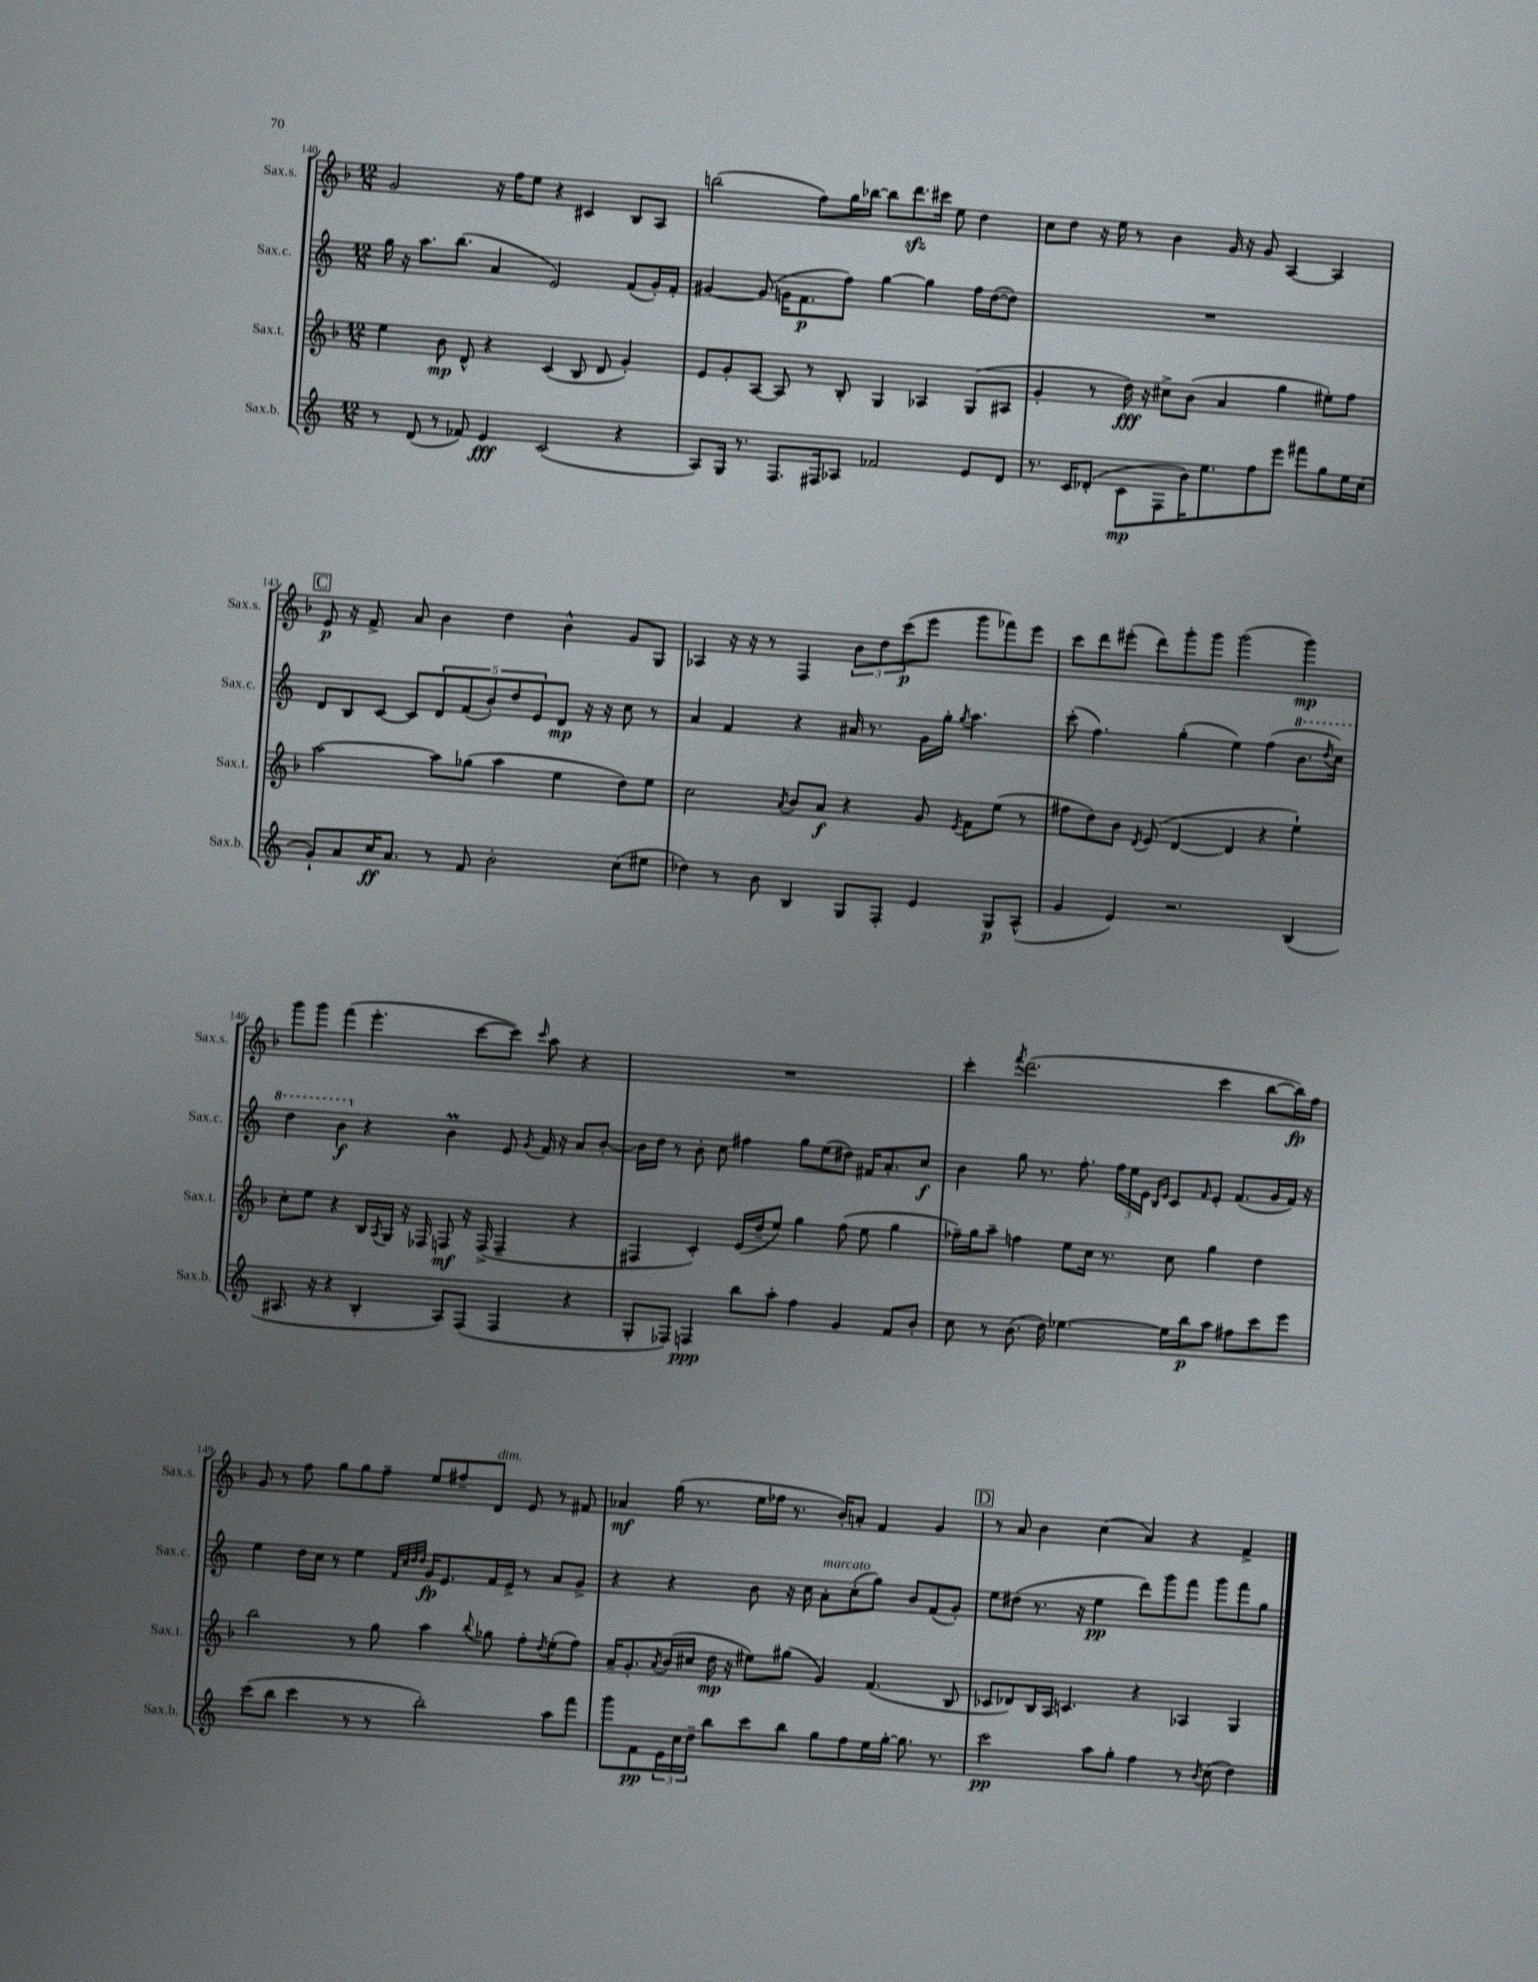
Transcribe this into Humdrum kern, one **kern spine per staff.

**kern	**kern	**kern	**kern
*staff4	*staff3	*staff2	*staff1
*clefG2	*clefG2	*clefG2	*clefG2
*k[]	*k[b-]	*k[]	*k[b-]
*M12/8	*M12/8	*M12/8	*M12/8
8r	4ee	16gg	2g
.	.	16r	.
(8d	.	8.aa	.
8r	8b-	.	.
.	.	(8.bb	.
8f-)	8d^^	.	.
4e	4r	4a	16r
.	.	.	16ff
.	.	.	8ee
(2c	(4c	2e)	4r
.	8B-	.	4c#
.	8d	.	.
4r	4g')	(8f	8B-
.	.	16g')	8A
.	.	16f'	.
=	=	=	=
8A)	8e	[4g#	(2bb
16G	8g'	.	.
8.r	.	.	.
.	[8A	(8g#]	.
8.F	8A]	16g	.
.	.	8.f	.
.	8r	.	8ff)
16F#	.	.	.
8A-	8B-'	8ff)	16gg
.	.	.	[16bb-
2f-	4G	[4gg	8bb-]
.	.	.	8.ddd
.	4A-	4gg]	.
.	.	.	16ccc#
.	.	.	8ee
8e	(8G	16ff	4dd
.	.	([16dd	.
8d	8A#	8dd])	.
=	=	=	=
8.r	4g'	1.r	8cc
.	.	.	8dd
16c	.	.	.
(8d-'	8r	.	16r
.	.	.	16ee
8c	16dd)	.	8r
.	16r	.	.
8F	8cc#^	.	4b-
16b)	(8b-	.	.
8.ee	.	.	.
.	4a	.	16g
.	.	.	16r
8ff	.	.	8g
8eee	4gg	.	[4A
8fff#	.	.	.
8gg	8ee#')	.	4A]
16ee	8ff	.	.
(16cc	.	.	.
=	=	=	=
8g`)	[2aa	8d	8e
8a	.	8B	16r
.	.	.	8.f^
16cc	.	[8c	.
8.a	.	.	.
.	.	8c]	8a
8r	8aa]	10d	4b-
.	.	(10f	.
8f	(8gg-	.	.
.	.	10b')	.
2b'	4aa	.	4dd
.	.	10dd	.
.	.	10e	.
.	4ee	8d	4b-^^
.	.	16r	.
.	.	16r	.
(8cc	8dd)	8cc	8g
8ee#	8ee	8r	8G
=	=	=	=
4dd-)	2cc	4a	4A-
8r	.	4f	16r
.	.	.	16r
8b	.	.	8r
.	8qa	.	.
4B	8b-	4r	4F
.	8a	.	.
8G	4r	16a#	12b-
.	.	8.r	.
.	.	.	12dd
8F'	.	.	.
.	.	.	(12ccc
4e	8g	16g	8eee
.	.	16gg'	.
.	8qe	8qgg	.
.	8f	4.aa	8ggg
8G	(8ee	.	8fff-)
(8A^^	8r	.	8eee
=	=	=	=
4g	8ff#	(8ccc'	8ccc
.	8dd)	4.ff)	8ddd
4e)	8b-	.	(8eee#'
.	8qd	.	.
.	(8e	.	8ddd)
2.r	[4d	(4gg'	8ggg'
.	.	.	8ggg
.	4d]	4ee)	(2ggg
.	4r	(4ff	.
(4B	4ee`)	8.bb	4ggg)
.	.	8qddd	.
.	.	16ccc)	.
=	=	=	=
8.A#	8cc'	4ddd	8ggg
.	8ee	.	8ggg
16r	.	.	.
4r	4r	4bb	(4fff
4B'	16B-	4r	4.eee'
.	8qA	.	.
.	16G	.	.
.	16r	.	.
.	16F-	.	.
8A#)	8F	4b	.
(8F	16r	.	[8ccc
.	(16F^	.	.
4F	4F~	8e	8ccc])
.	.	8qg	16qqccc
.	.	16f	8aa
.	.	16r	.
4r	4r	8a	4r
.	.	[8b'	.
=	=	=	=
8G'	4F#	16b]	1.r
.	.	16dd	.
8F-)	.	8r	.
4F	4c')	8b'	.
.	.	8cc	.
8bb	(16e	4ff#	.
.	16dd~	.	.
8aa'	8ee)	.	.
4ff	4gg	8gg	.
.	.	(8ee	.
4g	(8ff	8dd#)	.
.	8ee	16f#	.
.	.	8.a'	.
8f	4gg	.	.
8b'	.	8cc	.
=	=	=	=
8cc	16ff-~)	4b	4ccc'
.	16gg	.	.
8r	8aa~	.	.
.	.	.	8qfff
(8.b	4ff	8gg	(2.ddd
.	.	8.r	.
16dd)	.	.	.
[4.ee-	8ee	.	.
.	.	8.ff'	.
.	16cc	.	.
.	8.r	.	.
.	.	24ff	.
.	.	24ee	.
.	.	24e	.
.	.	16qqB	.
.	.	16qqe	.
16ee-]	8cc	8c	.
16bb	.	.	.
.	.	16qqf	.
8aa	4gg	8e'	4ccc
8ff#	.	(8.f	.
8ccc	4dd	.	[8bb-
.	.	16g	.
8eee	.	16f)	16bb-])
.	.	16r	16ff
=	=	=	=
(8ccc	2bb-	4ee	8g
8bb	.	.	8r
4ccc	.	16dd	8ff
.	.	16cc	.
.	.	8r	8gg
8r	8r	4ee	8gg
8r	8gg	.	8ff~
.	.	32qqf	.
.	.	32qqcc	.
.	.	32qqdd	.
.	.	32qqdd	.
2bb')	4aa	16g	8ee
.	.	8.e	.
.	.	.	8ff#~
.	8qqbb-	.	.
.	8gg-	16f	8d
.	.	16e^	.
.	8ff'	8r	8e
.	8qdd	.	.
8aa	(8ee'	8a	8r
8fff	8ff)	8g^	8f#
=	=	=	=
8ggg	16a~	4r	4a-
.	8.g'	.	.
8f	.	.	.
.	8qa	.	.
24e	(16b-	4r	(16gg
24cc	.	.	.
.	16cc#	.	8.r
24dd~	.	.	.
8bb	16dd	.	.
.	16r	.	.
8ccc	8ee#)	8b	16ee
.	.	.	16ff-
8bb	(8gg#	16r	8.r
.	.	16cc	.
8gg	4g)	8a'	.
.	.	.	16b-')
8ff	.	(8cc'	8a'
16ee	(4.f	8gg)	4f
[16gg'	.	.	.
8.gg]	.	8b	.
.	.	(8f	4g
8.r	.	.	.
.	8B-	8g')	.
=	=	=	=
2ccc	8c-	8ee	8r
.	8d-)	(8dd#	8a
.	16B-	8.r	4b-
.	16A	.	.
.	4.c	.	.
.	.	16r	.
8aa	.	4ee	(4cc
8gg'	.	.	.
4ff	4r	8ddd)	4a)
.	.	8ggg	.
8r	4A-	8fff	4r
8qb	.	.	.
(8cc	.	8ggg	.
4dd)	4G	8fff	4f^
.	.	8gg	.
==	==	==	==
*-	*-	*-	*-
